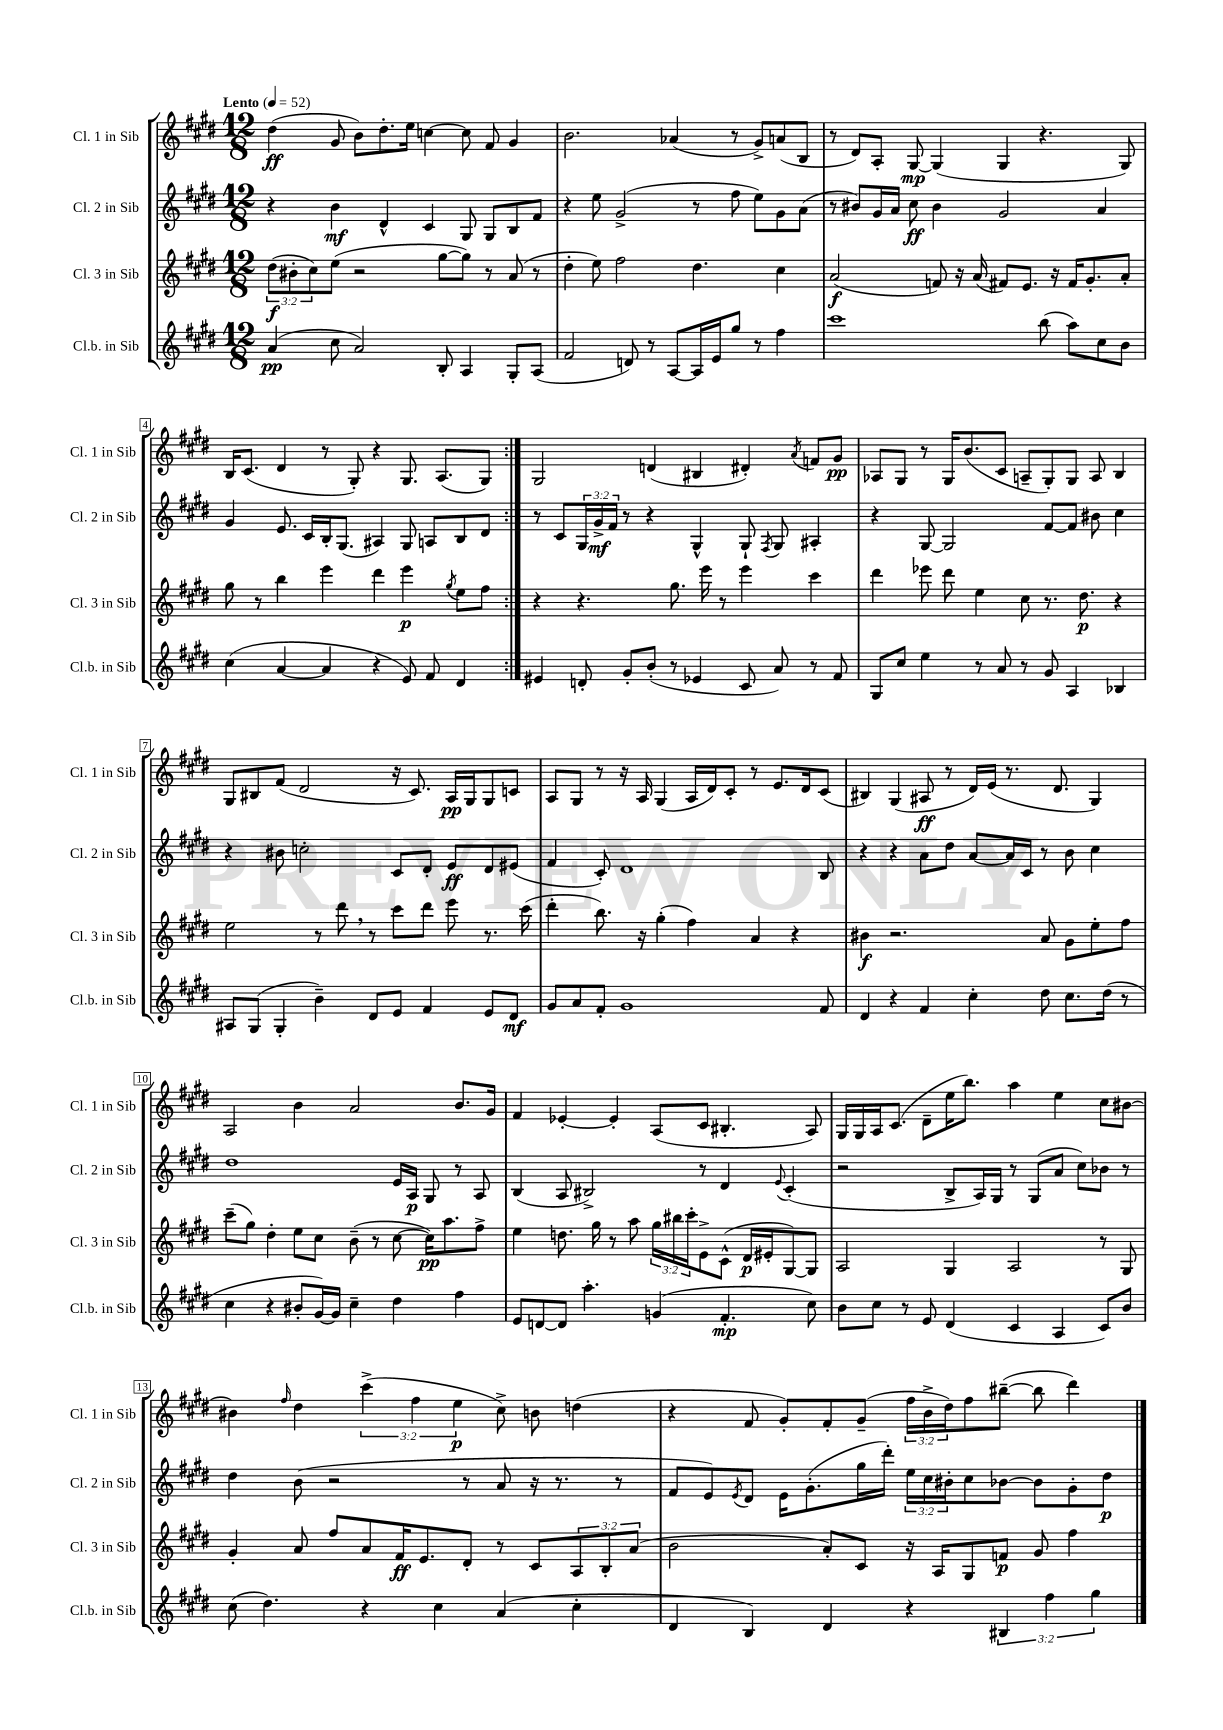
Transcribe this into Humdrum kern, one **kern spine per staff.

**kern	**kern	**kern	**kern
*staff4	*staff3	*staff2	*staff1
*clefG2	*clefG2	*clefG2	*clefG2
*k[f#c#g#d#]	*k[f#c#g#d#]	*k[f#c#g#d#]	*k[f#c#g#d#]
*M12/8	*M12/8	*M12/8	*M12/8
*MM52	*MM52	*MM52	*MM52
(4a	(12dd#	4r	(4dd#
.	12b#'	.	.
.	12cc#)	.	.
8cc#	(8ee	4b	8g#
2a)	2r	.	8b)
.	.	4d#^^	8.dd#'
.	.	.	16ee
.	.	4c#	[4cc
8B'	[8gg#	.	.
4A	8gg#])	8G#	8cc]
.	8r	8G#	8f#
8G#'	(8a	8B	4g#
(8A	8r	8f#	.
=	=	=	=
2f#	4dd#'	4r	2.b
.	8ee)	8ee	.
.	2ff#	(2g#^	.
8d)	.	.	.
8r	.	.	.
[8A	.	.	(4a-
16A]	4.dd#	8r	.
16e	.	.	.
8gg#	.	8ff#	8r
8r	.	8ee)	8g#^)
4ff#	4cc#	8g#	(8a
.	.	(8a	8B
=	=	=	=
1ccc#	(2a	8r	8r
.	.	8b#)	8d#)
.	.	16g#	8A'
.	.	16a	.
.	.	8cc#	[8G#
.	8f)	4b#	(4G#]
.	16r	.	.
.	(16a	.	.
.	8f#)	2g#	4G#
.	8.e	.	.
(8bb	.	.	4.r
.	16r	.	.
8aa)	16f#	.	.
.	8.g#'	.	.
8cc#	.	4a	.
8b	8a'	.	8G#)
=	=	=	=
(4cc#	8gg#	4g#	16B
.	.	.	(8.c#
.	8r	.	.
[4a	4bb	8.e	4d#
.	.	16c#	.
4a]	4eee	16B'	8r
.	.	(8.G#	.
.	.	.	8G#')
4r	4ddd#	4A#)	4r
8e)	4eee	8G#	8.G#
8f#	.	8A	.
.	.	.	(8.A
.	8qgg#	.	.
4d#	8ee	8B	.
.	8ff#	8d#	8G#)
=:|!	=:|!	=:|!	=:|!
4e#	4r	8r	2G#
.	.	8c#	.
8d'	4.r	24G#	.
.	.	24g#^	.
.	.	24f#	.
8g#'	.	8r	.
(8b'	.	4r	(4d
8r	8.gg#	.	.
4e-	.	4G#^^	4B#
.	16eee	.	.
.	8r	.	.
8c#	4eee	8G#`	4d#')
.	.	8qF#	.
8a)	.	8G#	.
.	.	.	8qa
8r	4ccc#	4A#'	8f
8f#	.	.	8g#
=	=	=	=
8G#	4ddd#	4r	8A-
8cc#	.	.	8G#
4ee	8eee-	[8G#	8r
.	8ddd#	2G#]	16G#
.	.	.	(8.b
8r	4ee	.	.
8a	.	.	8c#
8r	8cc#	.	8A~
8g#	8.r	[8f#	8G#')
4A	.	8f#]	8G#
.	8.dd#	.	.
.	.	8b#	8A
4B-	4r	4cc#	4B
=	=	=	=
8A#	2ee	4r	8G#
(8G#	.	.	8B#
4G#'	.	8b#	(8f#
.	.	2cc'	2d#
4b~)	8r	.	.
.	8ddd#	.	.
8d#	8r	.	.
8e	8ccc#	8c#	16r
.	.	.	8.c#)
4f#	8ddd#	8d#'	.
.	8eee	8e	16A
.	.	.	16G#
8e	8.r	8d#	8G#
8d#	.	(8e#	8c
.	(16ccc#	.	.
=	=	=	=
8g#	4ddd#'	4f#	8A
8a	.	.	8G#
8f#'	8.bb)	8c#')	8r
1g#	.	1d#	16r
.	16r	.	16A
.	(4gg#'	.	(4G#
.	4ff#)	.	16A
.	.	.	16d#)
.	.	.	8c#'
.	4a	.	8r
.	.	.	8.e
.	4r	.	.
.	.	.	16d#
8f#	.	8B	(8c#
=	=	=	=
4d#	4b#	4r	4B#)
4r	2.r	4r	(4G#
4f#	.	8a	8A#
.	.	8dd#	8r
4cc#'	.	[8a	16d#)
.	.	.	(16e
.	.	16a]	8.r
.	.	16c#	.
8dd#	8a	8r	.
.	.	.	8.d#
8.cc#	8g#	8b	.
.	8ee'	4cc#	4G#)
(16dd#	.	.	.
8r	8ff#	.	.
=	=	=	=
4cc#	(8ccc#~	1dd#	2A
.	8gg#)	.	.
4r	4dd#'	.	.
8b#'	8ee	.	4b
[16g#)	8cc#	.	.
16g#]	.	.	.
4cc#~	(8b~	.	2a
.	8r	.	.
4dd#	[8cc#	16e	.
.	.	16A	.
.	16cc#])	8G#	.
.	8.aa	.	.
4ff#	.	8r	8.b
.	8ff#^	8A	.
.	.	.	16g#
=	=	=	=
8e	4ee	(4B	4f#
[8d	.	.	.
8d]	8.dd	8A	[4e-'
4.aa'	.	2B#^)	.
.	16gg#	.	.
.	8r	.	4e-']
.	8aa	.	.
(4g	24gg#	.	(8A
.	24bb#	.	.
.	24ccc#'	.	.
.	8e^	8r	8c#
4.f#'	(8c#^^	4d#	4.B#'
.	16d#	.	.
.	16e#'	.	.
.	.	8qqe	.
.	[8G#)	(4c#'	.
8cc#)	8G#]	.	8A)
=	=	=	=
8b	2A	2r	16G#
.	.	.	16G#
8cc#	.	.	16A
.	.	.	(8.c#
8r	.	.	.
8e	.	.	8d#~
(4d#	4G#	8B^	16ee
.	.	.	8.bb)
.	.	16A)	.
.	.	16G#	.
4c#	2A	8r	4aa
.	.	(8G#	.
4A	.	8a	4ee
.	.	8cc#)	.
8c#)	8r	8b-	8cc#
8b	8G#	8r	[8b#
=	=	=	=
(8cc#	4g#'	4dd#	4b#]
4.dd#)	.	.	.
.	.	.	16qqff#
.	8a	(8b	4dd#
.	8ff#	2r	.
4r	8a	.	(6ccc#^
.	16f#	.	.
.	.	.	6ff#
.	8.e	.	.
4cc#	.	.	.
.	.	.	6ee
.	8d#'	8r	.
(4a	8r	8a	8cc#^)
.	8c#	16r	8b
.	.	8.r	.
4cc#'	12A	.	(4dd
.	12B'	.	.
.	.	8r	.
.	(12a	.	.
=	=	=	=
4d#	2b	8f#	4r
.	.	8e)	.
.	.	8qe	.
4B)	.	8d#	8f#
.	.	16e	8g#')
.	.	(8.g#'	.
4d#	8a')	.	8f#'
.	8c#	16gg#	(8g#~
.	.	16ddd#')	.
4r	16r	24ee	24ff#
.	.	24cc#	24b^
.	16A	.	.
.	.	24b#'	24dd#)
.	8G#	8cc#	8ff#
6B#	8f	[8b-	([8bb#~
.	8g#	8b-]	8bb#]
6ff#	.	.	.
.	4ff#	8g#'	4ddd#)
6gg#	.	.	.
.	.	8dd#	.
==	==	==	==
*-	*-	*-	*-
